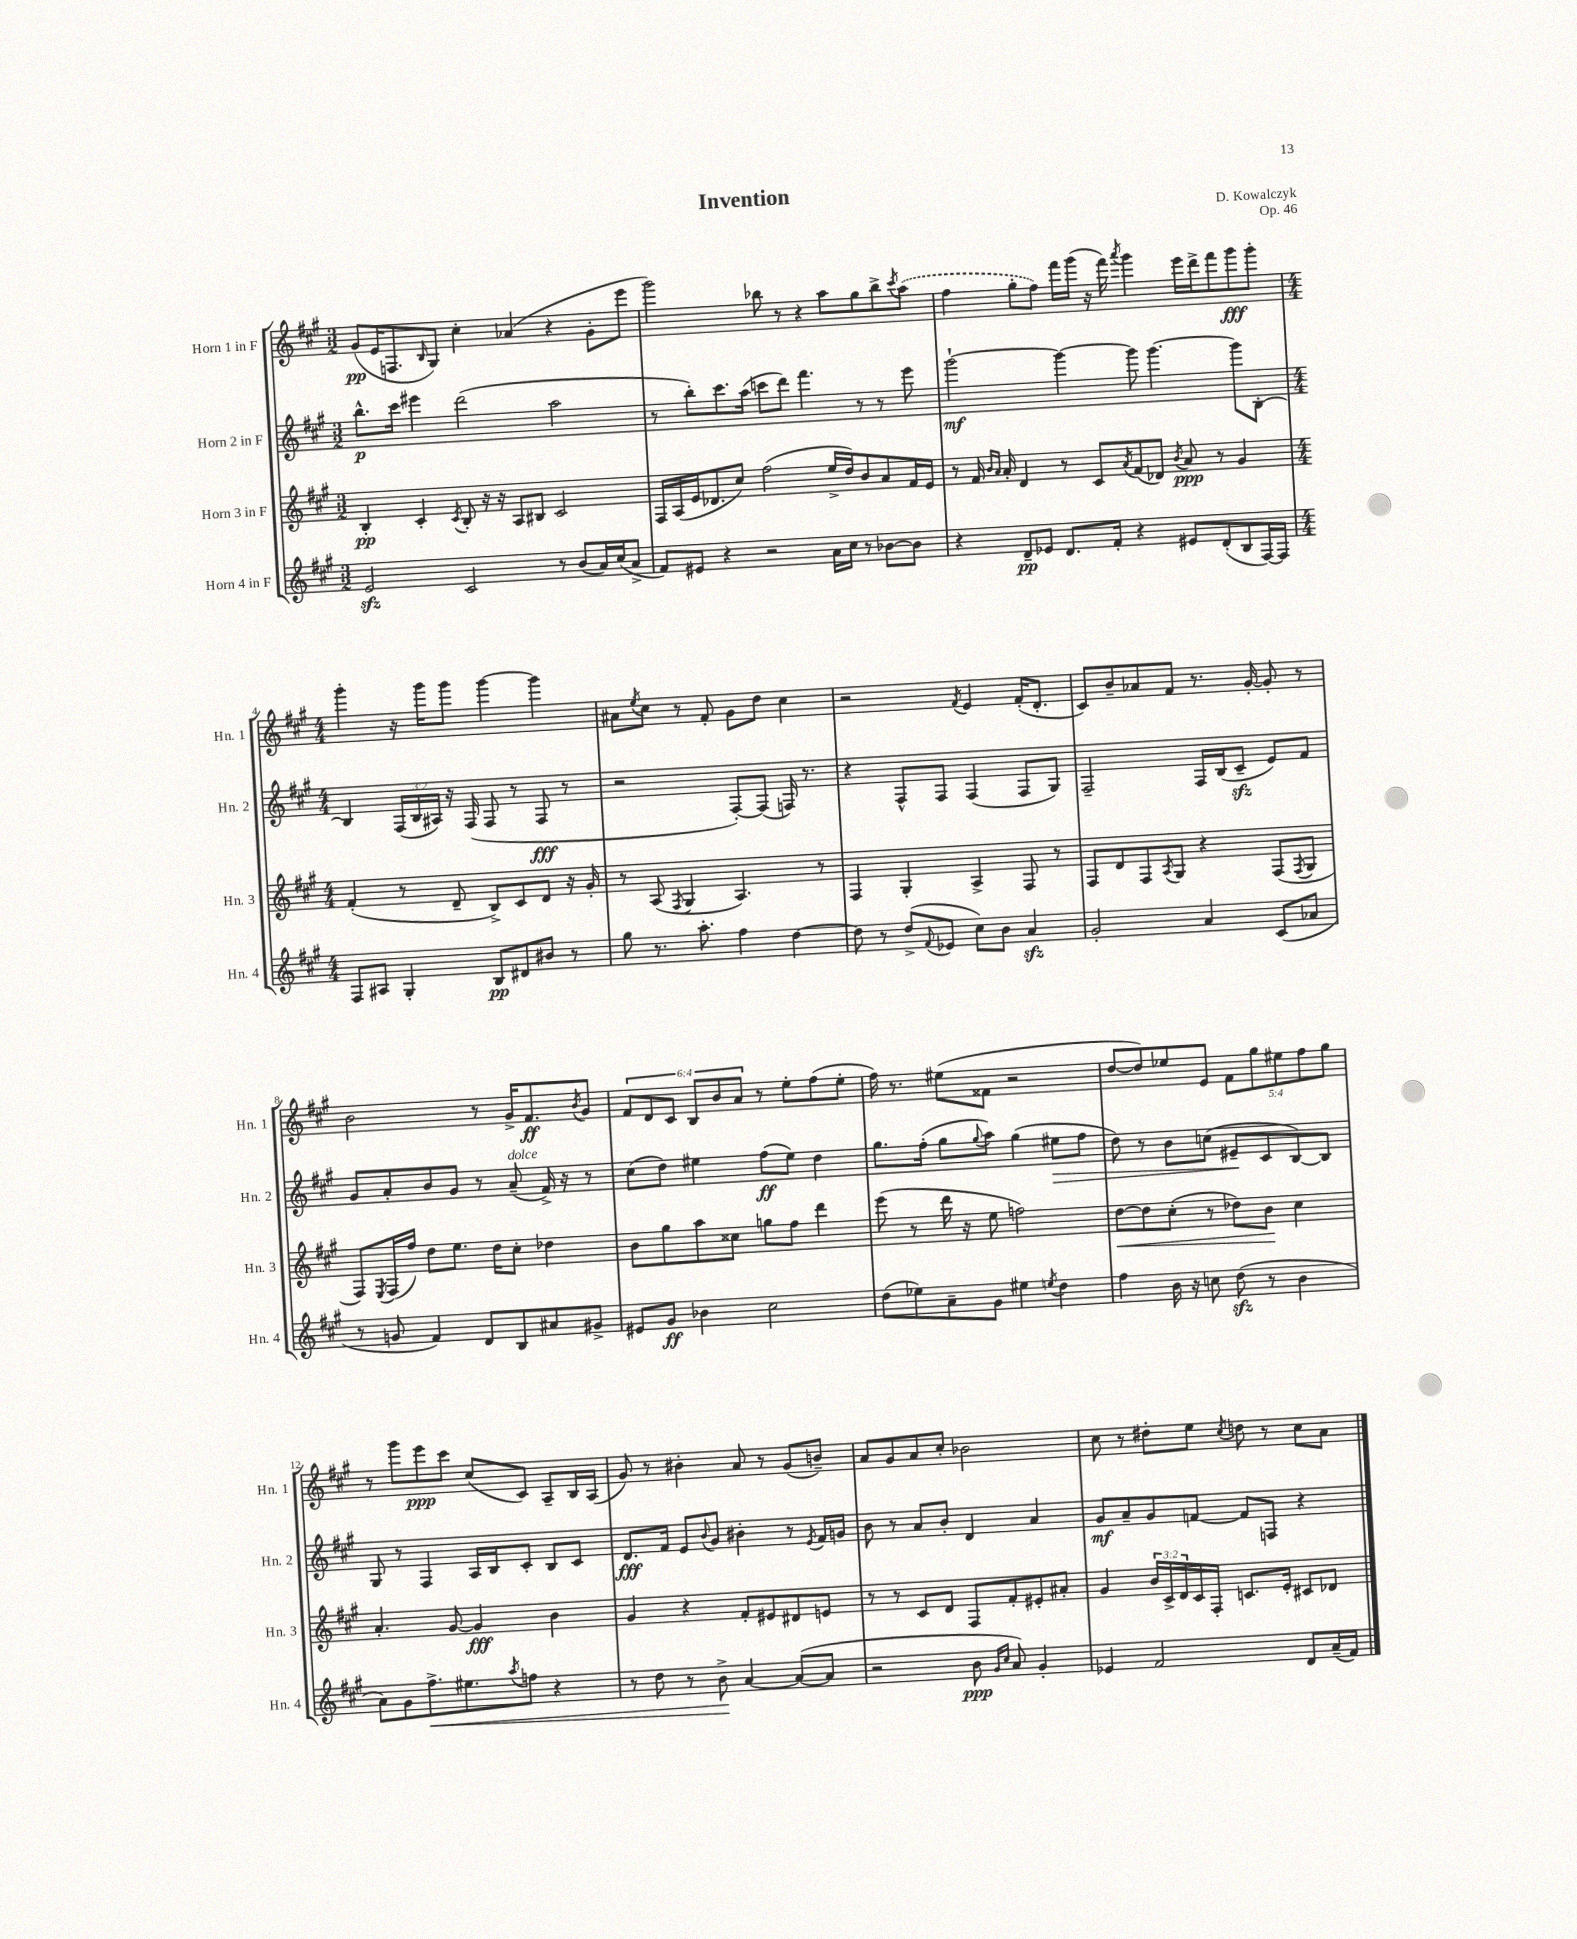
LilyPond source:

\header { title = "Invention" composer = "D. Kowalczyk" opus = "Op. 46" }
<<
\new StaffGroup <<
\new Staff = "s0" \with { instrumentName = "Horn 1 in F" shortInstrumentName = "Hn. 1" } {
    \clef treble \key a \major \numericTimeSignature \time 3/2 \override Staff.TupletNumber.text = #tuplet-number::calc-fraction-text
    gis'8\pp( e'16 f8. \grace { b16 } gis8) cis''4-. aes'4( r4 gis'8-. e'''8 |
    gis'''2) bes''8 r8 r4 a''8 gis''8 bes''8-> \acciaccatura { cis'''8 } \once \slurDashed a''8( |
    fis''4 gis''8-. fis''8) fis'''16 gis'''16( r16 fis'''16) \acciaccatura { a'''8 } gis'''4 e'''16 d'''16-> fis'''8 gis'''8\fff gis'''8-. |
    \numericTimeSignature \time 4/4 gis'''4-. r16 gis'''16 gis'''8 gis'''4~ gis'''4 |
    ais'8 \acciaccatura { e''8 } cis''8 r8 fis'8-. gis'8 d''8 cis''4 |
    r2 \acciaccatura { fis'8 } e'4 fis'16-.( d'8.-. |
    cis'8) b'8-- aes'8 fis'8 r8. gis'16~-. gis'8-. r8 |
    b'2 r8 gis'16-> fis'8.\ff \acciaccatura { b'8 } gis'8 |
    \tuplet 6/4 { fis'8 d'8 cis'8 b8 b'8 a'8 } r8 e''8-. fis''8( e''8-. |
    fis''16) r8. eis''8( fisis'8 r2 |
    d''8~ d''8) ees''8 e'8 \tuplet 5/4 { fis'8 gis''8 eis''8 fis''8 gis''8 } |
    r8 gis'''8 e'''8\ppp cis'''8 cis''8( cis'8) a8-- b16 a16( |
    gis'8) r8 bis'4-. a'8 r8 gis'8( b'8--) |
    a'8 gis'8 a'8 cis''8-. bes'2 |
    cis''8 r8 dis''8-. e''8 \acciaccatura { cis''8 } d''8 r8 cis''8 a'8 \bar "|." |
}
\new Staff = "s1" \with { instrumentName = "Horn 2 in F" shortInstrumentName = "Hn. 2" } {
    \clef treble \key a \major \numericTimeSignature \time 3/2 \override Staff.TupletNumber.text = #tuplet-number::calc-fraction-text
    b''8.-^\p cis'''16 eis'''4 d'''2( a''2 |
    r8 b''8-.) cis'''8. a''16( c'''8 d'''8) fis'''4. r8 r8 e'''8 |
    gis'''2~-!\mf gis'''4~ gis'''8 gis'''4.~ gis'''8 b8~-. |
    \numericTimeSignature \time 4/4 b4 \tuplet 3/2 { fis16( b16 ais16) } r16 fis16( fis8 r8 fis8\fff r8 |
    r2 fis8~-.) fis8( f16) r8. |
    r4 fis8-^ fis8 fis4( fis8 gis8) |
    fis2-- fis16 b16( cis'8--\sfz e'8) fis'8 |
    gis'8 a'8-. b'8 gis'8 r8 a'8--^\markup { \italic "dolce" }( fis'16->) r16 r8 |
    cis''8( d''8) eis''4 fis''8\ff( eis''8) d''4 |
    gis''8. fis''16-.( gis''8 \appoggiatura { gis''8 } a''8) gis''4( eis''8\> fis''8 |
    d''8) r8 b'8 c''8( eis'8--\! cis'8 b8~) b8 |
    gis8 r8 fis4 a16 b16 cis'8-. b8 cis'8 |
    d'8.\fff fis'16 e'8 \appoggiatura { b'8 } gis'8 bis'4-. r8 \acciaccatura { e'8 } fis'16 g'16 |
    b'8 r8 a'8 b'8-. d'4 a'4 |
    gis'8\mf a'8-- gis'8 f'8~ f'8 f8 r4 \bar "|." |
}
\new Staff = "s2" \with { instrumentName = "Horn 3 in F" shortInstrumentName = "Hn. 3" } {
    \clef treble \key a \major \numericTimeSignature \time 3/2 \override Staff.TupletNumber.text = #tuplet-number::calc-fraction-text
    b4-.\pp cis'4-. \acciaccatura { cis'8 } b8-. r16 r16 a8 bis8 cis'2 |
    fis16 a16( e'16 des'8. cis''8) fis''2( e''16-> d''16) b'8 a'8 fis'16 e'16 |
    r8 fis'16 \grace { b'16 a'16 } a'16-. d'4 r8 cis'8 \acciaccatura { a'8 } fis'8( des'8) \acciaccatura { b'8 } a'8\ppp r8 gis'4 |
    \numericTimeSignature \time 4/4 fis'4-.( r8 d'8-- b8->) cis'8 d'8 r16 gis'16-. |
    r8 a8( \acciaccatura { fis8 } gis4 a4.) r8 |
    fis4 gis4-. a4-> fis8 r8 |
    fis8 d'8 fis8 \acciaccatura { a8 } gis8 r4 fis8( \acciaccatura { fis8 } gis8 |
    fis8) \acciaccatura { e8 } fis16( fis''16) d''8 e''8. d''16 cis''8-. des''4 |
    b'8 gis''8 a''8 cisis''8 g''8 fis''8 d'''4 |
    e'''8( r8 d'''16 r16 e''8 f''2) |
    d''8~\< d''8 cis''8-.( r8 des''8) b'8\! cis''4 |
    a'4.-. gis'8~ gis'4\fff b'4 |
    gis'4 r4 fis'8-. eis'8 dis'8 e'8 |
    r8 r8 cis'8 d'8 fis8 fis'8-. eis'8-. ais'8-. |
    gis'4 \tuplet 3/2 { b'16 cis'16-> d'16 } cis'16 fis16-. c'8. e'16-. cis'8 des'8 \bar "|." |
}
\new Staff = "s3" \with { instrumentName = "Horn 4 in F" shortInstrumentName = "Hn. 4" } {
    \clef treble \key a \major \numericTimeSignature \time 3/2
    e'2\sfz cis'2 r8 b'8( a'16) cis''16( a'8-> |
    fis'8) eis'8 r4 r2 a'16 cis''16 r8 bes'8~ bes'8 |
    r4 d'8--\pp ees'8 d'8. fis'16-. r4 eis'8 d'8-.( b8 fis16~) fis16 |
    \numericTimeSignature \time 4/4 fis8 ais8 gis4-. b8\pp dis'8 bis'8 r8 |
    gis''8 r8. a''8.-. fis''4 d''4~ |
    d''8 r8 d''8->( \appoggiatura { fis'8 } ees'8 cis''8) b'8 a'4\sfz |
    gis'2-. a'4 cis'8( aes'8 |
    r8 g'8 fis'4) d'8 b8 ais'8 gis'8-> |
    eis'8 gis'8\ff bes'4 cis''2 |
    d''8( ees''8) a'8-- gis'8 eis''4 \acciaccatura { e''8 } d''4 |
    fis''4 b'16 r16 c''8 d''8\sfz( r8 b'4 |
    a'8) gis'8 fis''8.->\< eis''8. \acciaccatura { a''8 } f''8 r4 |
    r8 d''8 r8 b'8->\! a'4~ a'8~( a'8 |
    r2 b'8\ppp \grace { gis'16 cis''16 } a'8) gis'4-. |
    ees'4 fis'2 d'8 a'16--( fis'16) \bar "|." |
}
>>
>>
